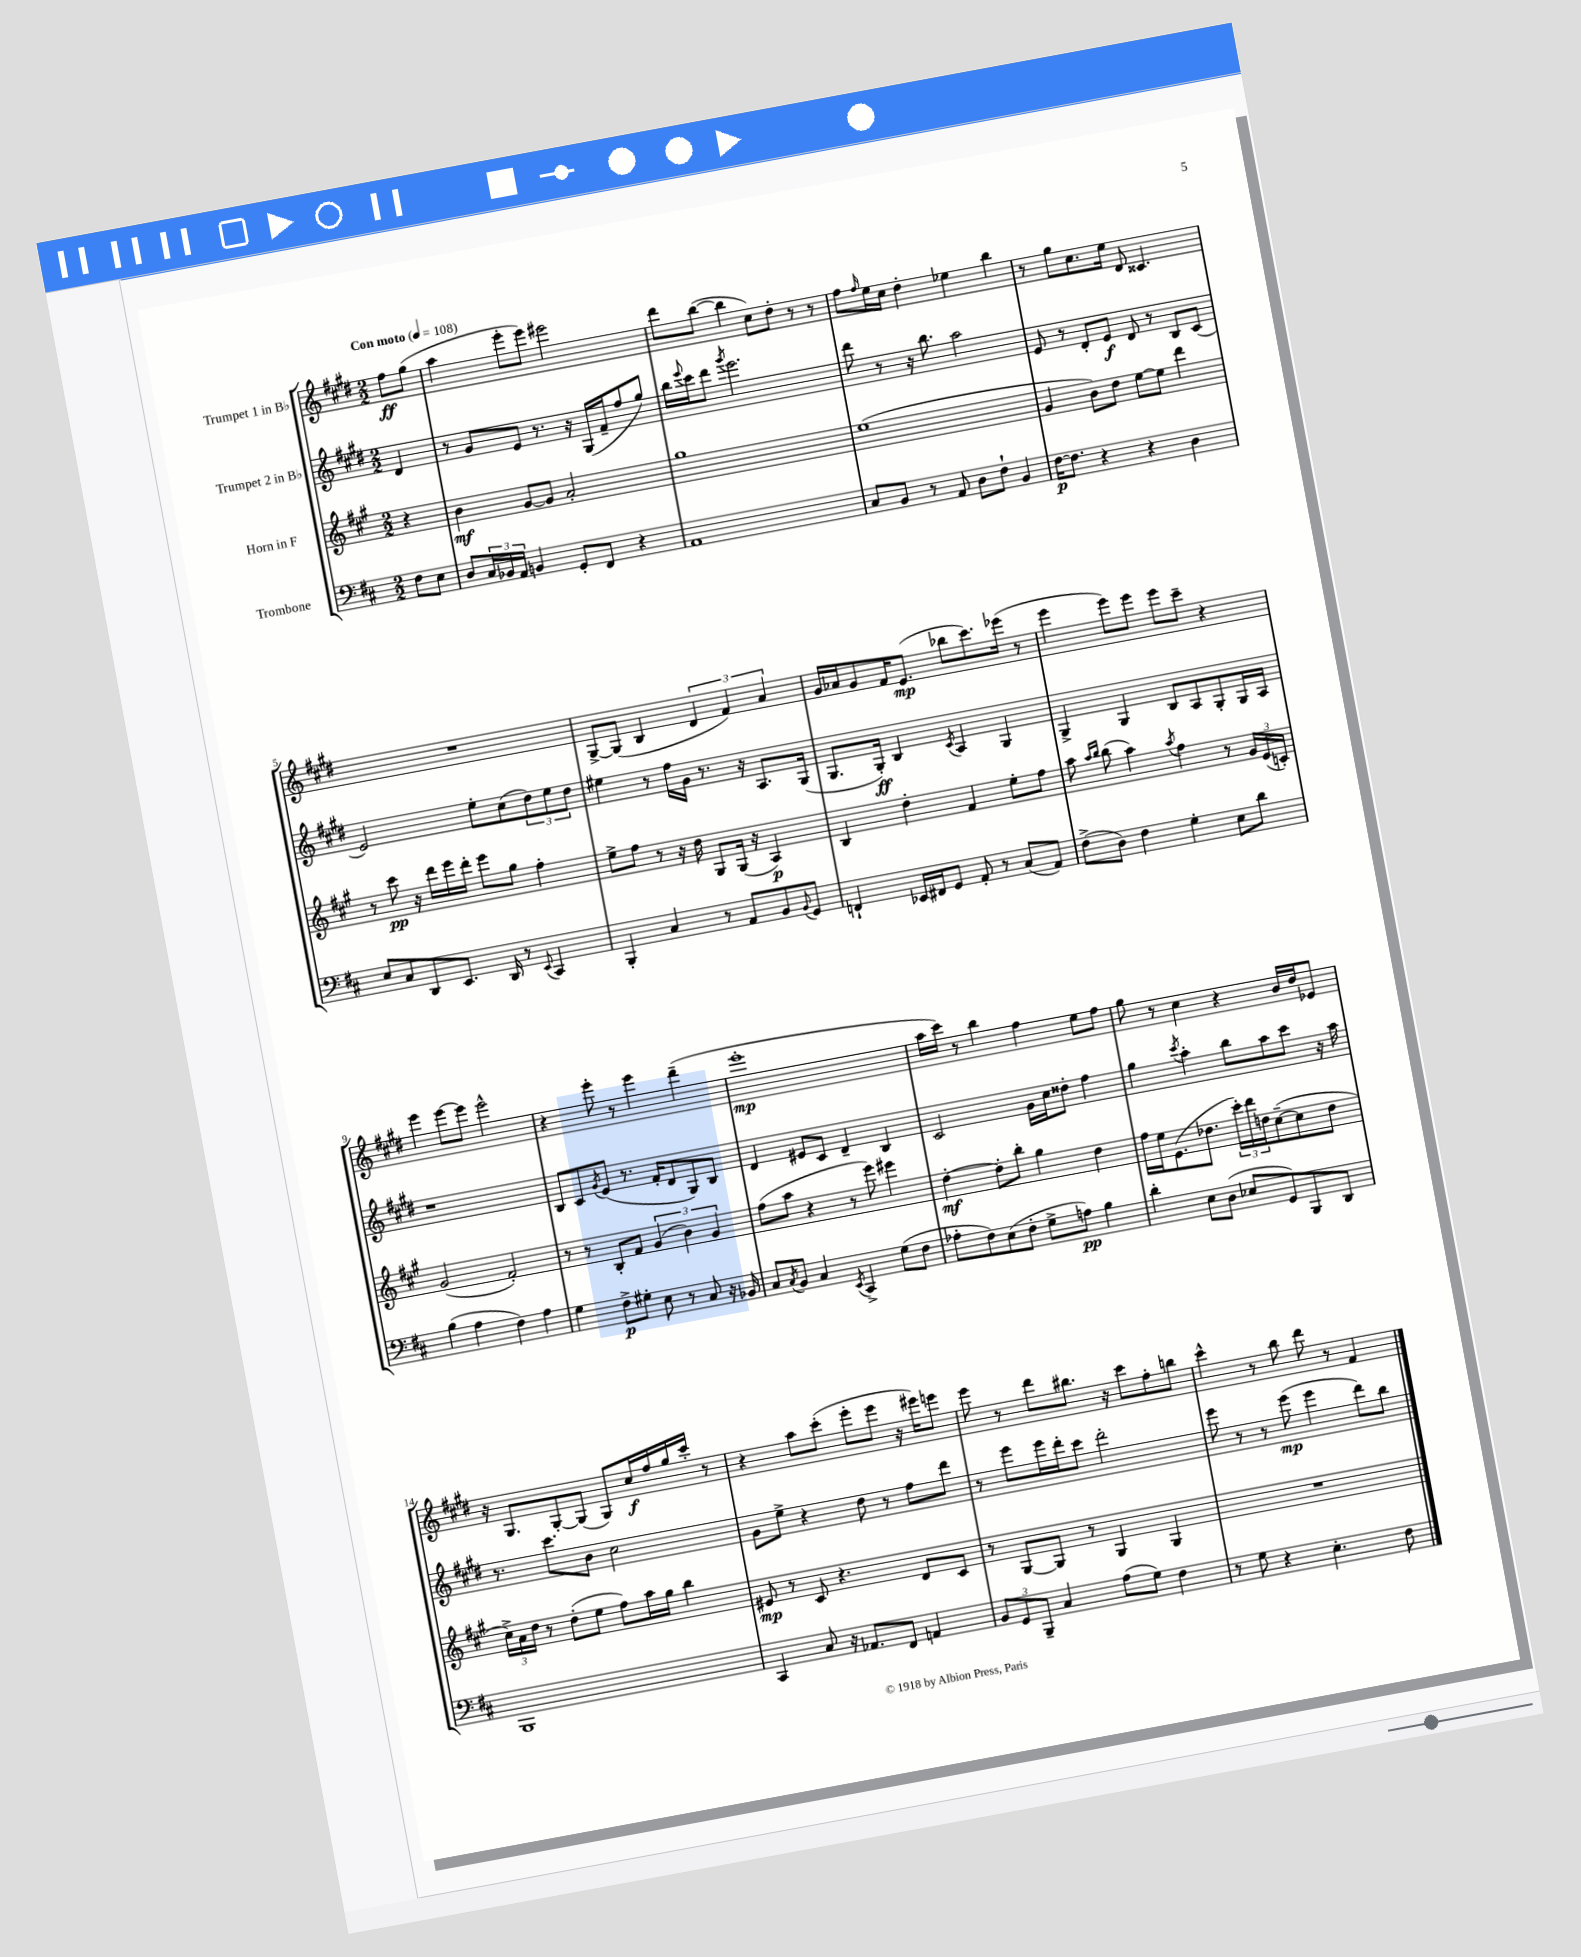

**kern	**kern	**kern	**kern
*staff4	*staff3	*staff2	*staff1
*clefF4	*clefG2	*clefG2	*clefG2
*k[f#c#]	*k[f#c#g#]	*k[f#c#g#d#]	*k[f#c#g#d#]
*M2/2	*M2/2	*M2/2	*M2/2
*MM108	*MM108	*MM108	*MM108
8F#	4r	4d#	8ff#
8E	.	.	(8gg#
=	=	=	=
8D	4b	8r	4aa
24C#	.	8g#	.
24BB-	.	.	.
24AA	.	.	.
4BB	[8g#	8e	8eee'
.	8g#]	8.r	8eee)
8GG'	2a'	.	2eee#
.	.	16r	.
8FF#	.	(16G#	.
.	.	16f#~	.
4r	.	8ff#	.
.	.	8gg#)	.
=	=	=	=
1AA	1gg#	16bb	8ddd#
.	.	8qqeee	.
.	.	16ccc#	.
.	.	8ddd#	([8bb
.	.	8qggg#	.
.	.	2.eee	4bb]
.	.	.	8cc#)
.	.	.	8dd#'
.	.	.	8r
.	.	.	8r
=	=	=	=
8C#	(1ee	8ddd#	8ff#
.	.	.	16qqff#
8BB	.	8r	16ee
.	.	.	16cc#
8r	.	16r	4dd#'
.	.	8.bb	.
8AA	.	.	.
8D	.	2aa	4ee-
8F#`	.	.	.
4BB	.	.	4bb
=	=	=	=
[16F#	4g#	8e	8r
8.F#]	.	.	.
.	.	8r	8gg#
4r	8b)	8d#'	8.cc#
.	8dd	8e	.
.	.	.	16ee
4r	[8ee	8d#	8d#
.	8ee]	8r	4.c##
4D	4ddd	8B	.
.	.	(8c#	.
=	=	=	=
8E	8r	2e)	1r
8C#	8ccc#	.	.
8DD	16r	.	.
.	16ddd	.	.
8.EE	16eee	.	.
.	16ddd'	.	.
.	8eee	8ee'	.
16DD	.	.	.
8r	8gg#	(8cc#	.
8qqEE	.	.	.
4CC#	4ff#'	12dd#)	.
.	.	12ee	.
.	.	12dd#	.
=	=	=	=
4BBB'	8ee^	4ee#	[8G#^
.	8ff#	.	(8G#]
4C#	8r	8r	4B
.	16r	16ff#	.
.	16dd	16g#	.
8r	8G#	8.r	6d#
8AA	(16G#	.	.
.	.	.	6f#)
.	16r	16r	.
8BB	4A)	8.A	.
.	.	.	6a
8qqBB	.	.	.
8GG	.	.	.
.	.	(16G#	.
=	=	=	=
4FF`	4B	8.G#	16g#
.	.	.	16a-
.	.	.	8g#
.	.	16G#')	.
16EE-	4dd'	4B	16f#
16FF#	.	.	(8.e
8GG	.	.	.
.	.	8qc#	.
8AA'	4f#	4A	8bb-
8r	.	.	8.ccc#)
(8C#	8ee'	4G#	.
.	.	.	(16eee-
8AA)	8ff#	.	8r
=	=	=	=
(8F#^	8aa	4G#^	4eee
.	16qqaa	.	.
.	16qqbb	.	.
8D)	(8bb	.	.
4F#	4aa)	4G#	8eee)
.	.	.	8eee
.	8qaa	.	.
4G'	4ff#	8B	8eee
.	.	8A	8ccc#~
8E	8r	8G#'	4r
8d	24g#	16G#	.
.	(24e	.	.
.	.	16A	.
.	24c')	.	.
=	=	=	=
(4B	(2g#	1r	4eee
4A	.	.	[8eee
.	.	.	8eee]
4F#)	2f#')	.	2eee^^
4A	.	.	.
=	=	=	=
4G	8r	8B	4r
.	8r	8c#	.
.	.	8qg#	.
8F#^	8B'	(8e	8eee'
8G#'	8f#	8.r	8r
8E	(6g#	.	4eee
.	.	16f#'	.
8r	.	8d#	.
.	6b)	.	.
8C#	.	8G#)	(4ddd#~
.	6g#	.	.
16r	.	8B	.
16BB-	.	.	.
=	=	=	=
8C#	(8ff#	4d#	1eee'
8qC#	.	.	.
8BB	8aa	.	.
4C#	4r	8e#	.
.	.	8c#	.
8qEE	.	.	.
4CC#^	8r	4d#~	.
.	8eee)	.	.
(8G	4eee#	4B	.
8F#	.	.	.
=	=	=	=
8A-'	[4dd'	2c#	16aa
.	.	.	16ccc#)
8F#)	.	.	8r
(8E	8dd']	.	4bb
8F#'	8bb'	.	.
8G^	4gg#	16g#	4ff#
.	.	16cc#	.
8A)	.	8dd##'	.
4B	4dd	4ff#	8ee
.	.	.	8ff#
=	=	=	=
4d'	16ff#	4gg#	8gg#
.	16ee	.	.
.	(8.e	.	8r
.	.	8qccc#	.
8E	.	4aa'	4cc#
.	8.dd-	.	.
(8D	.	.	.
8E-	24ccc#')	8bb	4r
.	24ddd	.	.
.	24dd	.	.
8GG)	([8cc#~	8aa	.
8BBB	8cc#]	8ccc#	16b
.	.	.	16dd#
8DD	8dd	16r	8e-
.	.	16aa	.
=	=	=	=
1BBB	24cc#^)	8.r	16r
.	24a	.	.
.	.	.	8.G#
.	24dd	.	.
.	8r	.	.
.	.	8.ccc#	.
.	(8dd'	.	[8G#'
.	8ee	8b	(8G#]
.	8ff#)	2cc#	8G#)
.	16aa	.	16cc#
.	16gg#	.	16ff#
.	4bb	.	16gg#
.	.	.	16ccc#'
.	.	.	8r
=	=	=	=
4CC#	8e#	8g#	4r
.	8r	8ee^	.
8C#	8c#	4r	8aa
16r	4.r	.	(8ccc#'
8.AA-	.	.	.
.	.	8dd#	8eee'
8FF#	.	8r	8eee
4AA	8d	8ff#	16r
.	.	.	16eee#)
.	8c#	8ddd#	8eee
=	=	=	=
12BB	8r	8r	8eee
12GG	.	.	.
.	[8G#	8eee	8r
12BBB~	.	.	.
4C#	8G#]	16eee	8ddd#
.	.	16ddd#'	.
.	8r	8ccc#	8.bb#
(8A	4G#	2ddd#'	.
.	.	.	16r
8G)	.	.	8ccc#
4F#	4G#	.	8ff#'
.	.	.	8bb
=	=	=	=
8r	1r	8eee	4ccc#^^
8G	.	8r	.
4r	.	8r	8r
.	.	(8eee	8bb
4.E'	.	4eee	8ddd#
.	.	.	8r
.	.	8ddd#)	4f#
8F#	.	8bb	.
==	==	==	==
*-	*-	*-	*-
